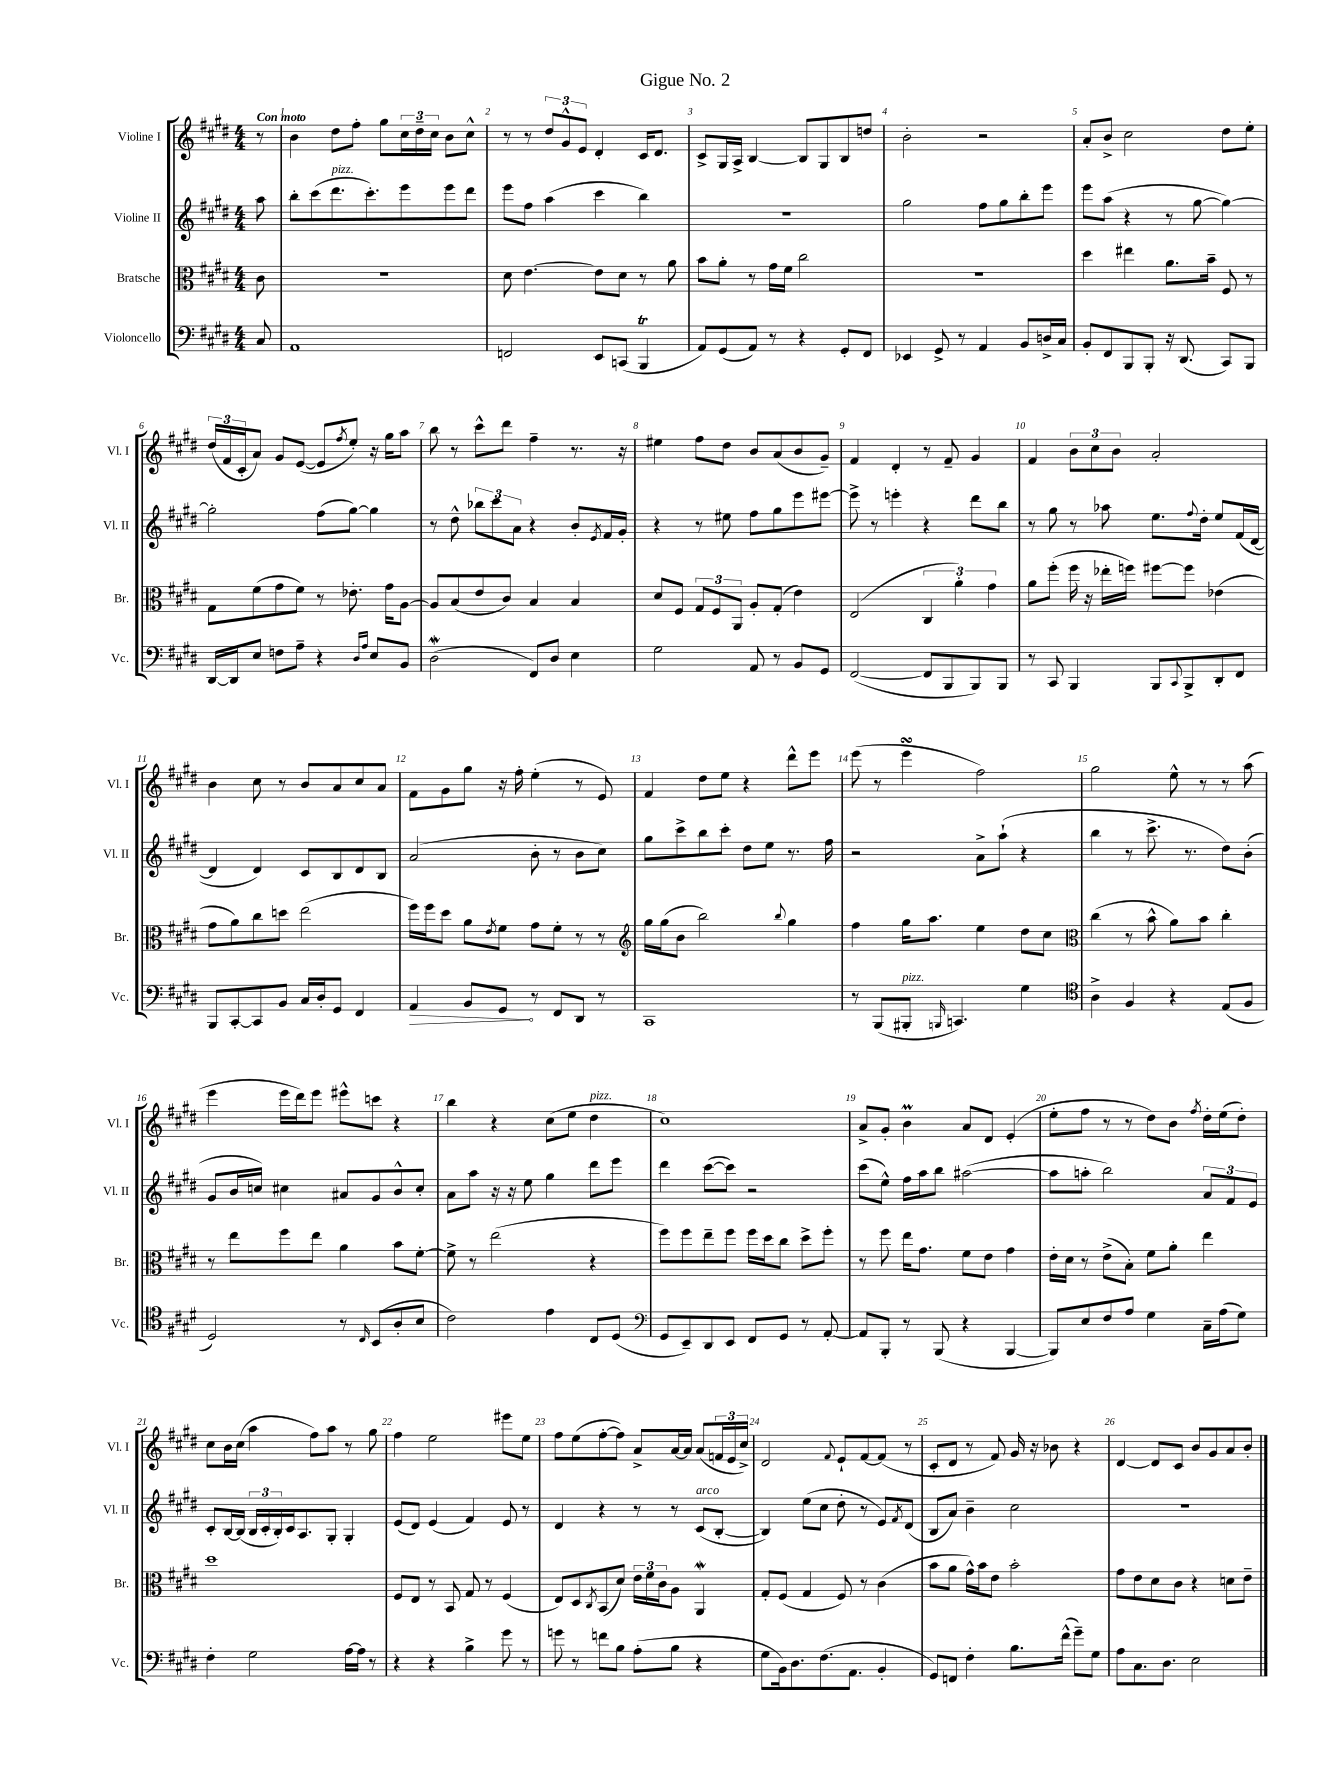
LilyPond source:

\header { title = "Gigue No. 2" }
<<
\new StaffGroup <<
\new Staff = "s0" \with { instrumentName = "Violine I" shortInstrumentName = "Vl. I" } {
    \clef treble \key e \major \numericTimeSignature \time 4/4 \partial 8 \tempo "Con moto"
    r8 |
    b'4 dis''8 fis''8-. gis''8 \tuplet 3/2 { cis''16 dis''16-- cis''16 } b'8 cis''8-^ |
    r8 r8 \tuplet 3/2 { dis''8 gis'8-^ e'8 } dis'4-. cis'16 dis'8. |
    cis'8-> gis16 a16-> b4~ b8 gis8 b8 d''8 |
    b'2-. r2 |
    a'8-. b'8-> cis''2 dis''8 e''8-. |
    \tuplet 3/2 { dis''16( fis'16 cis'16-. } a'8) gis'8 e'8~( e'8 \acciaccatura { fis''8 } e''8-.) r16 gis''16 a''8 |
    b''8 r8 cis'''8-^ dis'''8 fis''4-- r8. r16 |
    eis''4 fis''8 dis''8 b'8 a'8( b'8 gis'8--) |
    fis'4 dis'4-. r8 fis'8-- gis'4 |
    fis'4 \tuplet 3/2 { b'8 cis''8 b'8 } a'2-. |
    b'4 cis''8 r8 b'8 a'8 cis''8 a'8 |
    fis'8 gis'8 gis''8 r16 fis''16-. e''4-.( r8 e'8) |
    fis'4 dis''8 e''8 r4 dis'''8-^ e'''8 |
    e'''8( r8 e'''4\turn fis''2) |
    gis''2 e''8-^ r8 r8 a''8( |
    e'''4 e'''16 dis'''16) e'''8 eis'''8-^ c'''8 r4 |
    b''4 r4 cis''8( e''8 dis''4^\markup { \italic "pizz." } |
    cis''1) |
    a'8-> gis'8-. b'4\prall a'8 dis'8 e'4-.( |
    e''8-. fis''8 r8 r8 dis''8) b'8 \acciaccatura { fis''8 } dis''16-. e''16( dis''8-.) |
    cis''8 b'16 cis''16( a''4 fis''8) a''8 r8 gis''8 |
    fis''4 e''2 eis'''8 e''8 |
    fis''8 e''8( fis''8~-. fis''8) a'8-> a'16~ a'16 a'8( \tuplet 3/2 { f'16 e'16 cis''16->) } |
    dis'2 \appoggiatura { fis'8 } e'8-! fis'8~ fis'8( r8 |
    cis'8-. dis'8 r8 fis'8) gis'16 r16 bes'8 r4 |
    dis'4~ dis'8 cis'8 b'8 gis'8 a'8 b'8-. \bar "|." |
}
\new Staff = "s1" \with { instrumentName = "Violine II" shortInstrumentName = "Vl. II" } {
    \clef treble \key e \major \numericTimeSignature \time 4/4 \partial 8
    a''8 |
    b''8-. cis'''8( dis'''8.^\markup { \italic "pizz." } cis'''8.-.) e'''8 e'''8 dis'''8 |
    e'''8 fis''8 a''4( cis'''4 b''4) |
    R1 |
    gis''2 fis''8 gis''8 b''8-. e'''8 |
    e'''8 a''8( r4 r8 gis''8~ gis''4~) |
    gis''2-. fis''8( gis''8~) gis''4 |
    r8 dis''8-^ \tuplet 3/2 { bes''8 cis'''8 a'8 } r4 b'8-. \acciaccatura { e'8 } fis'16 gis'16-. |
    r4 r8 eis''8 fis''8 gis''8 e'''8 eis'''8~ |
    eis'''8-> r8 e'''4-. r4 dis'''8 b''8 |
    r8 gis''8 r8 aes''8 e''8. \appoggiatura { fis''8 } dis''16-. e''8 fis'16( dis'16~ |
    dis'4 dis'4) cis'8 b8 dis'8 b8 |
    a'2( b'8-. r8 b'8 cis''8) |
    gis''8 cis'''8-> b''8 cis'''8-. dis''8 e''8 r8. fis''16 |
    r2 a'8-> a''8-!( r4 |
    b''4 r8 cis'''8.-> r8. dis''8) b'8-.( |
    gis'8 b'16 c''16) cis''4 ais'8 gis'8 b'8-^ cis''8-. |
    a'8 a''8 r16 r16 e''8 gis''4 dis'''8 e'''8 |
    dis'''4 cis'''8~( cis'''8) r2 |
    cis'''8( e''8-^) fis''16 a''16 b''8 ais''2~( |
    ais''8 a''8-. b''2) \tuplet 3/2 { a'8 fis'8 e'8 } |
    cis'8-. b16~ b16( \tuplet 3/2 { b16 cis'16-. b16-.) } cis'16 a8. gis8-. gis4-. |
    e'8( dis'8) e'4( fis'4) e'8 r8 |
    dis'4 r4 r8 r8 cis'8^\markup { \italic "arco" }( b8~-. |
    b4) e''8( cis''8 dis''8-. r8 e'8) \acciaccatura { fis'8 } dis'8( |
    b8 a'8) b'4-- cis''2 |
    R1 \bar "|." |
}
\new Staff = "s2" \with { instrumentName = "Bratsche" shortInstrumentName = "Br." } {
    \clef alto \key e \major \numericTimeSignature \time 4/4 \partial 8
    cis'8 |
    R1 |
    dis'8 e'4.~ e'8 dis'8 r8 a'8 |
    b'8 a'8-. r8 gis'16 fis'16 cis''2 |
    R1 |
    dis''4 eis''4 a'8. b'16-- fis8 r8 |
    gis8 fis'8( gis'8 fis'8) r8 ees'8.-. gis'16 a8~ |
    a8 b8( e'8 cis'8) b4 b4 |
    dis'8 fis8 \tuplet 3/2 { gis8 fis8 a,8 } a8-. gis8-.( e'4) |
    e2( \tuplet 3/2 { cis4 a'4-.) gis'4 } |
    a'8 fis''8-.( fis''16 r16 ees''16-. f''16) fis''8~ fis''8 ees'4( |
    gis'8 a'8) cis''8 d''8 e''2( |
    fis''16) fis''16 dis''8 a'8 \acciaccatura { e'8 } fis'8 gis'8 fis'8-. r8 r8 |
    \clef treble gis''16 gis''16( b'8 b''2) \appoggiatura { b''8 } gis''4 |
    fis''4 gis''16 a''8. e''4 dis''8 cis''8 |
    \clef alto cis''4( r8 b'8-^ a'8) b'8 cis''4-. |
    r8 e''8 fis''8 e''8 a'4 b'8 fis'8~-. |
    fis'8-> r8 e''2( r4 |
    fis''8) fis''8 e''8-- fis''8 fis''16 dis''16 cis''8 dis''8-> fis''8-. |
    r8 fis''8 e''16 gis'8. fis'8 e'8 gis'4 |
    e'16-. dis'16 r8 e'8->( b8-.) fis'8 a'8-. e''4 |
    dis''1 |
    fis8 e8 r8 b,8 gis8 r8 fis4( |
    e8) dis8 \acciaccatura { cis8 } b,8( dis'8) \tuplet 3/2 { e'16 fis'16 cis'16 } a8 a,4\mordent |
    gis8-. fis8( gis4 fis8) r8 cis'4( |
    b'8 a'8 gis'16-^) b'16 e'8 b'2-. |
    gis'8 e'8 dis'8 cis'8 r4 d'8 e'8-- \bar "|." |
}
\new Staff = "s3" \with { instrumentName = "Violoncello" shortInstrumentName = "Vc." } {
    \clef bass \key e \major \numericTimeSignature \time 4/4 \partial 8
    cis8 |
    a,1 |
    f,2 e,8 c,8( b,,4\trill |
    a,8) gis,8( a,8) r8 r4 gis,8-. fis,8 |
    ees,4 gis,8-> r8 a,4 b,8 d16-> cis16 |
    b,8-. fis,8 b,,8 b,,8-. r16 dis,8.( cis,8) b,,8 |
    dis,16~ dis,16 e8 f8 a8-- r4 \grace { dis16 a16 } e8 b,8 |
    dis2\mordent( fis,8) dis8 e4 |
    gis2 a,8 r8 b,8 gis,8 |
    fis,2~( fis,8 b,,8 b,,8) b,,8 |
    r8 cis,8 b,,4 b,,8 \appoggiatura { cis,8 } b,,8-> dis,8-. fis,8 |
    b,,8 cis,8~-. cis,8 b,8 cis16 dis16-. gis,8 fis,4 |
    \once \override Hairpin.circled-tip = ##t a,4\> b,8 gis,8\! r8 fis,8 dis,8 r8 |
    cis,1 |
    r8 b,,8( bis,,8-.^\markup { \italic "pizz." } \grace { b,,16 } c,4.) gis4 |
    \clef tenor a4-> fis4 r4 e8( fis8 |
    dis2) r8 \grace { cis16 } b,8( a8-. b8 |
    cis'2) e'4 cis8 dis8( |
    \clef bass gis,8 e,8--) dis,8 e,8 fis,8 gis,8 r8 a,8~-. |
    a,8 b,,8-. r8 b,,8( r4 b,,4~ |
    b,,8) e8 fis8 a8 gis4 cis16-- a16( gis8) |
    fis4-. gis2 a16~ a16 r8 |
    r4 r4 b4-> gis'8 r8 |
    g'8 r8 f'8 b8 a8-.( b8 r4 |
    gis8 b,16) dis8. fis8.( a,8. b,4-. |
    gis,8) f,8 fis4-. b8. fis'16-^( gis'8--) gis8 |
    a8 cis8. dis8. e2 \bar "|." |
}
>>
>>
\layout { \context { \Score \override BarNumber.break-visibility = ##(#f #t #t) barNumberVisibility = #all-bar-numbers-visible } }
